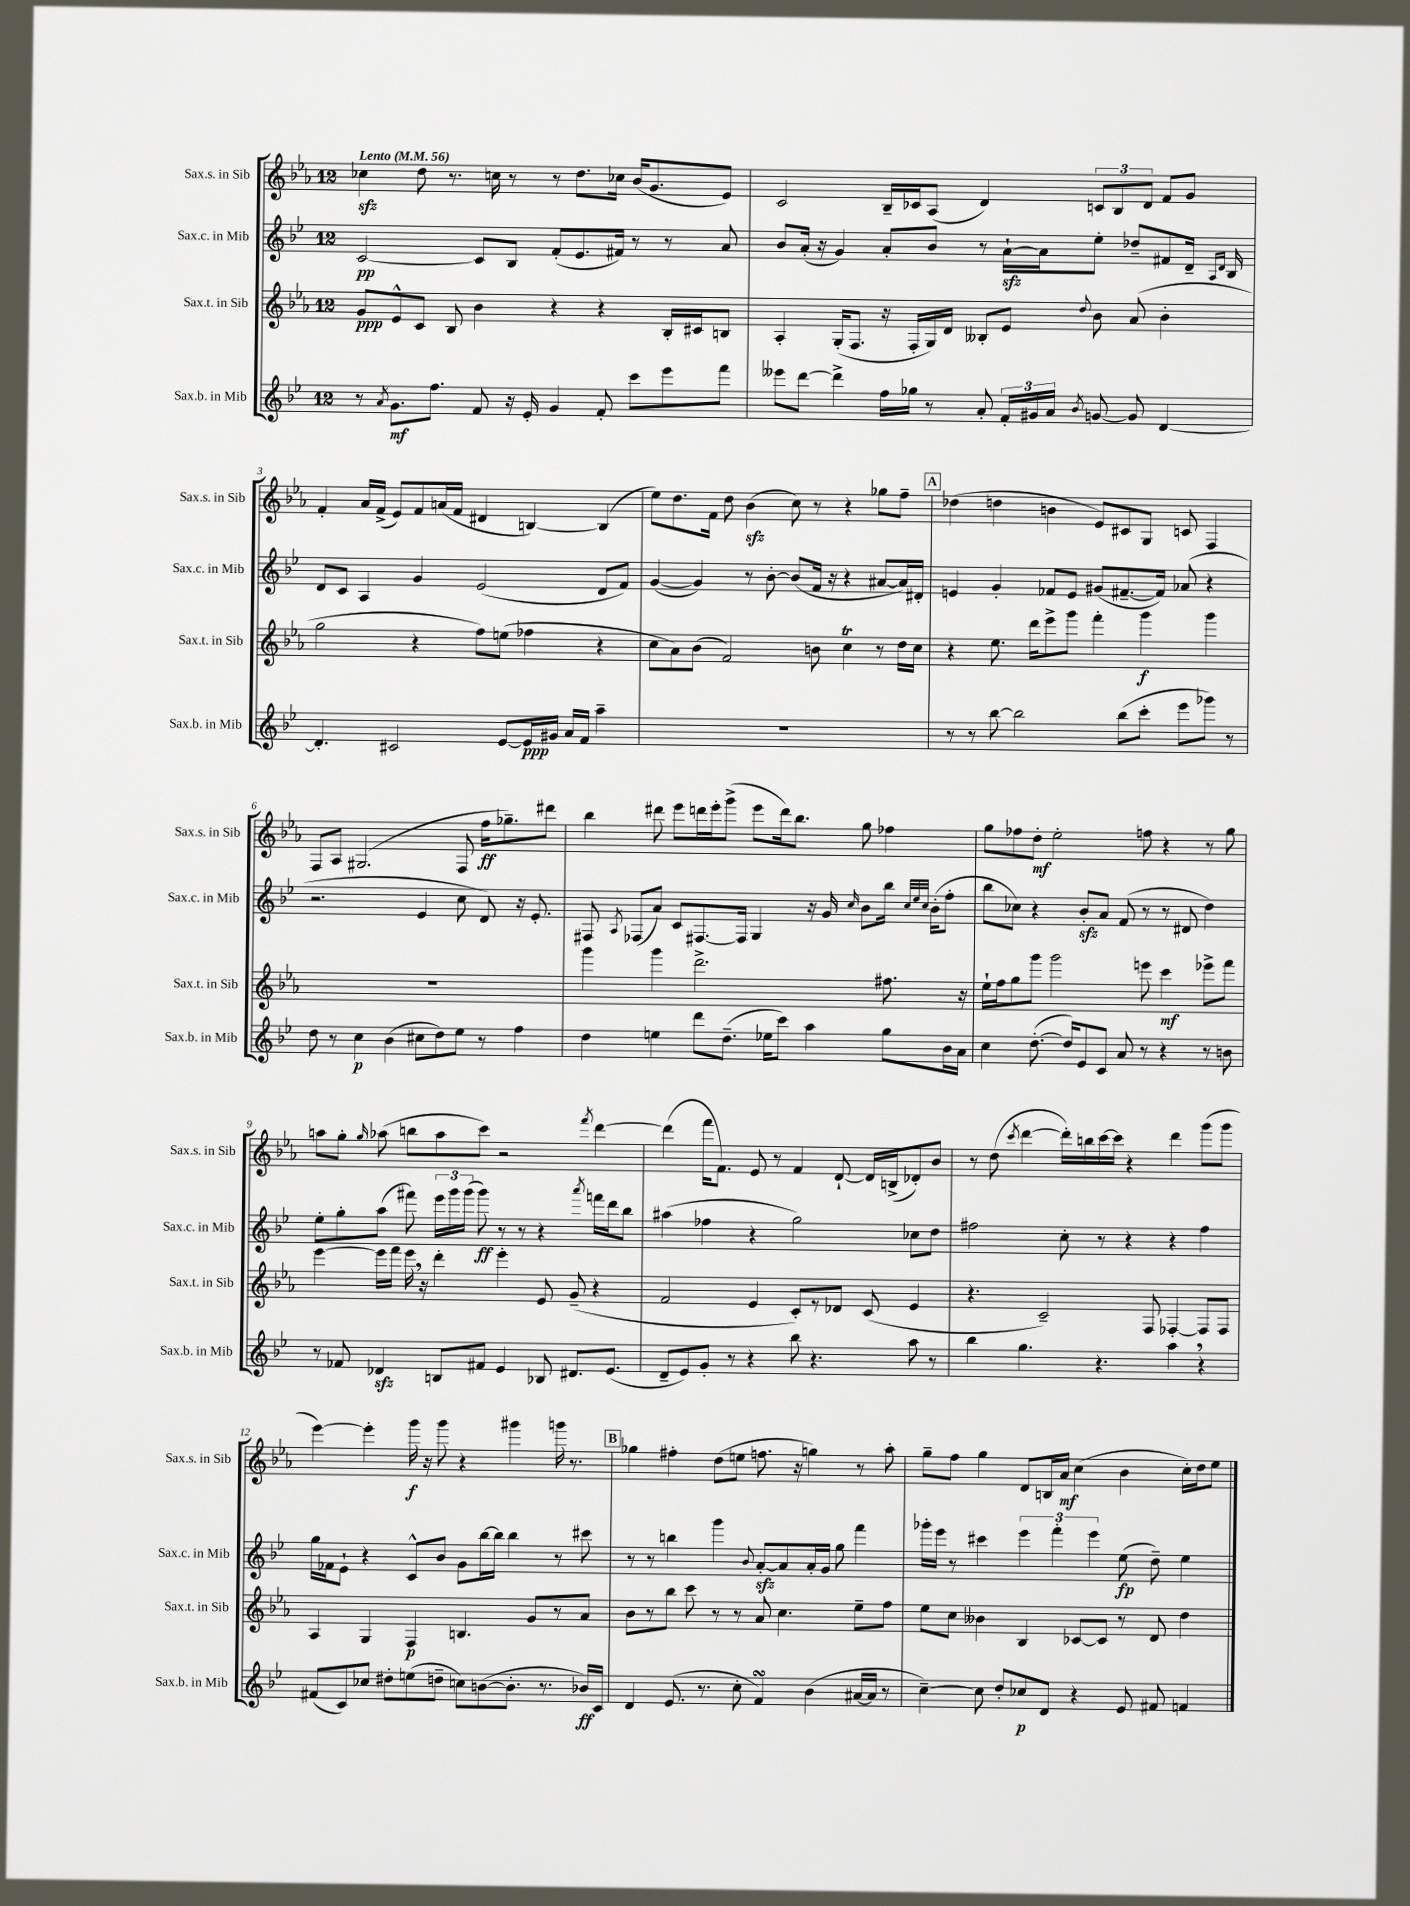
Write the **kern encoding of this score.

**kern	**kern	**kern	**kern
*staff4	*staff3	*staff2	*staff1
*clefG2	*clefG2	*clefG2	*clefG2
*k[b-e-]	*k[b-e-a-]	*k[b-e-]	*k[b-e-a-]
*M12/8	*M12/8	*M12/8	*M12/8
*MM56	*MM56	*MM56	*MM56
8r	8g/L	[2c/	4cc-\
8qa/	.	.	.
8.g\L	8e-^^/	.	.
.	8c/J	.	8dd\
8.ff\J	.	.	.
.	8B-/	.	8.r
8f/	4b-\	8c/]L	.
.	.	.	16cc\
16r	.	8B-/J	8r
16e-'/	.	.	.
4g/	4r	(8f'/L	8r
.	.	8.e-/	8.dd\L
8f'/	4r	.	.
.	.	16f#/Jk)	16cc-\Jk
8ccc\L	.	8r	(16b-/LK
.	.	.	8.g/
8eee-\	16B-'/LL	8r	.
.	16c#/J	.	.
8fff\J	8B/J	8a/	8e-/J)
=	=	=	=
8eee--\L	4A-'/	8b-/L	2c/
[8ddd\J	.	(16a'/Jk	.
.	.	16r	.
4ddd^\]	(16G'/LK	4g/)	.
.	8.F/J	.	.
16ff\LL	16r	8a'/L	16B-~/LL
16gg-\JJ	16F'/LL	.	16c-/J
8r	16G/)	8b-/J	(8A-/J
.	16d/JJ	.	.
8a'/	8B--'/L	8r	4d/)
24f'/LL	8e-/J	[16a`\LL	.
24g#/	.	.	.
.	.	16a\]J	.
24a/JJ	.	.	.
8qb-/	8qqdd/	.	.
[8g/	8b-\	8ee-'\J	12c/L
.	.	.	12B-/
8g/]	(8a-/	8dd-~/L	.
.	.	.	12d/J
[4d/	4b-'\	8f#/	8f/L
.	.	16d~/Jk	8g/J
.	.	16qqA/LL	.
.	.	16qqd/JJ	.
.	.	16B-/	.
=	=	=	=
4.d'/]	2gg\	8d/L	4f'/
.	.	8c/J	.
.	.	4A/	16a-/LL
.	.	.	(16f^/JJ
2c#/	.	.	8e-/L)
.	4r	4g/	8f/
.	.	.	(16a/L
.	.	.	16f/JJ
.	8ff\L)	(2e-/	4d#/
[8e-/L	(8ee\J	.	.
16e-/]L	4ff-\	.	[4B/)
16g#/JJ	.	.	.
16a/LL	.	.	.
16f/JJ	.	.	.
4aa~\	4r	8d/L	(4B/]
.	.	8f/J)	.
=	=	=	=
1.r	8cc\L	([4g/	8ee-\L)
.	8a-\)	.	8.dd\
.	(8b-\J	4g/])	.
.	.	.	16f\Jk
.	2f/)	.	8dd\
.	.	8r	(4b-\
.	.	[8b-'\	.
.	.	(8b-/]L	8cc\)
.	8b\	16f/Jk	8r
.	.	16r	.
.	4cc\	4r	4r
.	8r	[8a#/L	8gg-\L
.	16dd\LL	16a#/]L)	8ff~\J
.	16cc\JJ	16d#'/JJ	.
=	=	=	=
8r	4r	4e/	(4dd-\
8r	.	.	.
[8bb-\	8.ee-\	4g'/	4dd\
2bb-\]	.	.	.
.	16ddd\LK	.	.
.	8eee-^\	8f-/L	4b\
.	8ggg\J	8e/J	.
.	4fff'\	(8g#/L	8e-/L)
(8bb-\L	.	[8.f#~/	8c#/
8ccc'\J	4ggg\	.	8G/J
.	.	16f#/]Jk)	.
8eee-\L	.	(8a-/	8c/
8ggg-\J)	4ggg\	4r	4F/
8r	.	.	.
=	=	=	=
8dd\	1.r	2.r	8F/L
8r	.	.	8A-/J
4cc\	.	.	(2.G#/
(4b-\	.	.	.
8cc#\L	.	4e-/	.
8dd\)	.	.	.
8ee-\J	.	8cc\	8F/
8r	.	8d/)	16ff\LK
.	.	.	8.gg-~\)
4ff\	.	16r	.
.	.	8.e-'/	.
.	.	.	8ddd#\J
=	=	=	=
4dd\	4ggg\	8F#/	4bb-\
.	.	8qA/	.
.	.	(8F-/L	.
4ee\	4ggg\	8a/J)	8ddd#\
.	.	8c/L	8eee-\L
8ddd\L	2.ddd^\	[8.F#/	16ddd\L
.	.	.	16eee-'\J
(8.dd~\J	.	.	(8ggg^\J
.	.	16F#/]Jk	.
.	.	4G/	8eee-\L
16ee-\LK	.	.	.
8ccc\J)	.	.	16ddd\k)
.	.	.	8.bb-\J
4aa\	.	16r	.
.	.	16g/	.
.	.	16qqcc/	.
.	.	8b-\L	8gg\
8gg\L	8.ff#\	16bb-\Jk	4ff-\
.	.	32qqcc/LLL	.
.	.	32qqee-/	.
.	.	32qqcc/JJJ	.
.	.	(16b-'\LK	.
16b-\L	.	8ff'\J	.
16a\JJ	16r	.	.
=	=	=	=
4cc\	16ee-`\LL	8bb-\L	8gg\L
.	16ff\J	.	.
.	8gg\	8cc-\J)	8ff-\
([8.dd'\	8ggg\J	4r	8dd'\J
.	2ggg\	.	2ee-'\
16dd/]LK)	.	.	.
8e-/	.	8b-'/L	.
8c/J	.	8a/J	.
8a/	.	(8f/	.
8r	8eee\	8r	8ff\
4r	4ccc\	8r	4r
.	.	8d#/	.
8r	8eee-^\L	4dd\)	8r
8b\	8fff\J	.	8gg\
=	=	=	=
8r	[4eee-\	8ee-'\L	8aa\L
8f-/	.	8gg'\	8gg'\J
.	.	.	16qqgg/
4d-/	16eee-\]LL	(8aa\J	(8aa-\
.	16fff\JJ	.	.
.	16eee-\	8fff#\)	8bb\L
.	16r	.	.
8B/L	4ddd'\	24eee-\LL	8aa-\
.	.	24ggg\	.
.	.	(24ggg\JJ	.
8f#/J	.	8ggg\)	8ccc\J)
4e-/	4eee-'\	8r	2r
.	.	8r	.
8B-/	8e-/	4r	.
8.d#/L	(8g~/	.	.
.	.	8qaaa/	8qfff/
.	4r	16fff\LL	[4ddd\
(8.e-/J	.	16ddd\J	.
.	.	8bb-\J	.
=	=	=	=
8d~/L	2f/	(4aa#\	(4ddd\]
8e-/)	.	.	.
8g'/J	.	4ff-\	16fff\LK
.	.	.	8.f\J)
8r	.	.	.
4r	4e-/	4r	8e-/
.	.	.	8r
8bb-\	8c'/L)	2gg\)	4f/
4.r	8r	.	.
.	8d-/J	.	[8d`/
.	(8c/	.	16d/]LL
.	.	.	(16B^/J
8aa\	4e-/	8cc-\L	8d-'/)
8r	.	8dd\J	8b-/J
=	=	=	=
4bb-\	4.r	2ff#\	8r
.	.	.	(8dd\
.	.	.	8qccc/
4.gg\	.	.	[4ddd\
.	2c~/)	.	.
.	.	8cc'\	16ddd'\]LL)
.	.	.	16bb\
4.r	.	8r	[16ccc\
.	.	.	16ccc\]JJ
.	.	4r	4r
.	8F/	.	.
4aa\	[4F-'/	4r	4ddd\
4r	8F-/]L	4ff#\	(8ggg\L
.	8F-/J	.	8ggg\J
=	=	=	=
(8f#/L	4A-/	16gg\LL	[4eee-\)
.	.	16f-\J	.
8c/)	.	8e-`\J	.
8cc-/J	4G/	4r	4eee-'\]
8dd#'\L	.	.	.
(8ee\	4F/	8c^^/L	16ggg\
.	.	.	16r
8dd~\J	.	8b-/J	8ggg\
8cc\L)	4.B/	8g\L	4r
([8b\	.	[16bb-\L	.
.	.	16bb-\]JJ	.
8.b'\]J	.	4bb-\	4ggg#\
.	8g/L	.	.
8.r	.	.	.
.	8r	8r	16ggg\
.	.	.	8.r
16b-/LL)	8a-/J	8ccc#\	.
16c/JJ	.	.	.
=	=	=	=
4d/	8b-\L	8r	4gg-\
.	8r	8r	.
(8.e-/	8bb-\J	4bb\	4ff#'\
.	8ccc\	.	.
8.r	.	.	.
.	8r	4ggg\	(8dd\L
8cc'\	8r	.	8ee\J
.	.	8qqb-/	.
4f/)	8a-/	[8a'/L	8.ff\
.	4.cc\	8a/]	.
.	.	.	16r
(4b-\	.	16a'/L	4gg\)
.	.	16g/JJ	.
.	.	8gg\	.
[16a#/LL	8ee-~\L	4fff\	8r
16a#/]JJ	.	.	.
8r	8ff\J	.	8aa-'\
=	=	=	=
[4cc~\)	8ee-\L	16ggg-'\LL	8gg~\L
.	.	16eee-\JJ	.
.	8cc\J	8r	8ff\J
8cc\]	4b--\	4ccc#\	4gg\
8dd'/L	.	.	.
8cc-/	4B-/	6eee-\	8d/L
8d/J	.	.	16B/L
.	.	6fff'\	.
.	.	.	16a-/JJ
4r	[8c-/L	.	(4cc\
.	.	6eee-\	.
.	8c-/]J	.	.
8e-/	8r	(8ee-\	4b-\
8f#/	8d/	8dd~\)	.
4f/	4dd\	4ee-\	16cc'\LL)
.	.	.	16dd\J
.	.	.	8ee-\J
==	==	==	==
*-	*-	*-	*-
